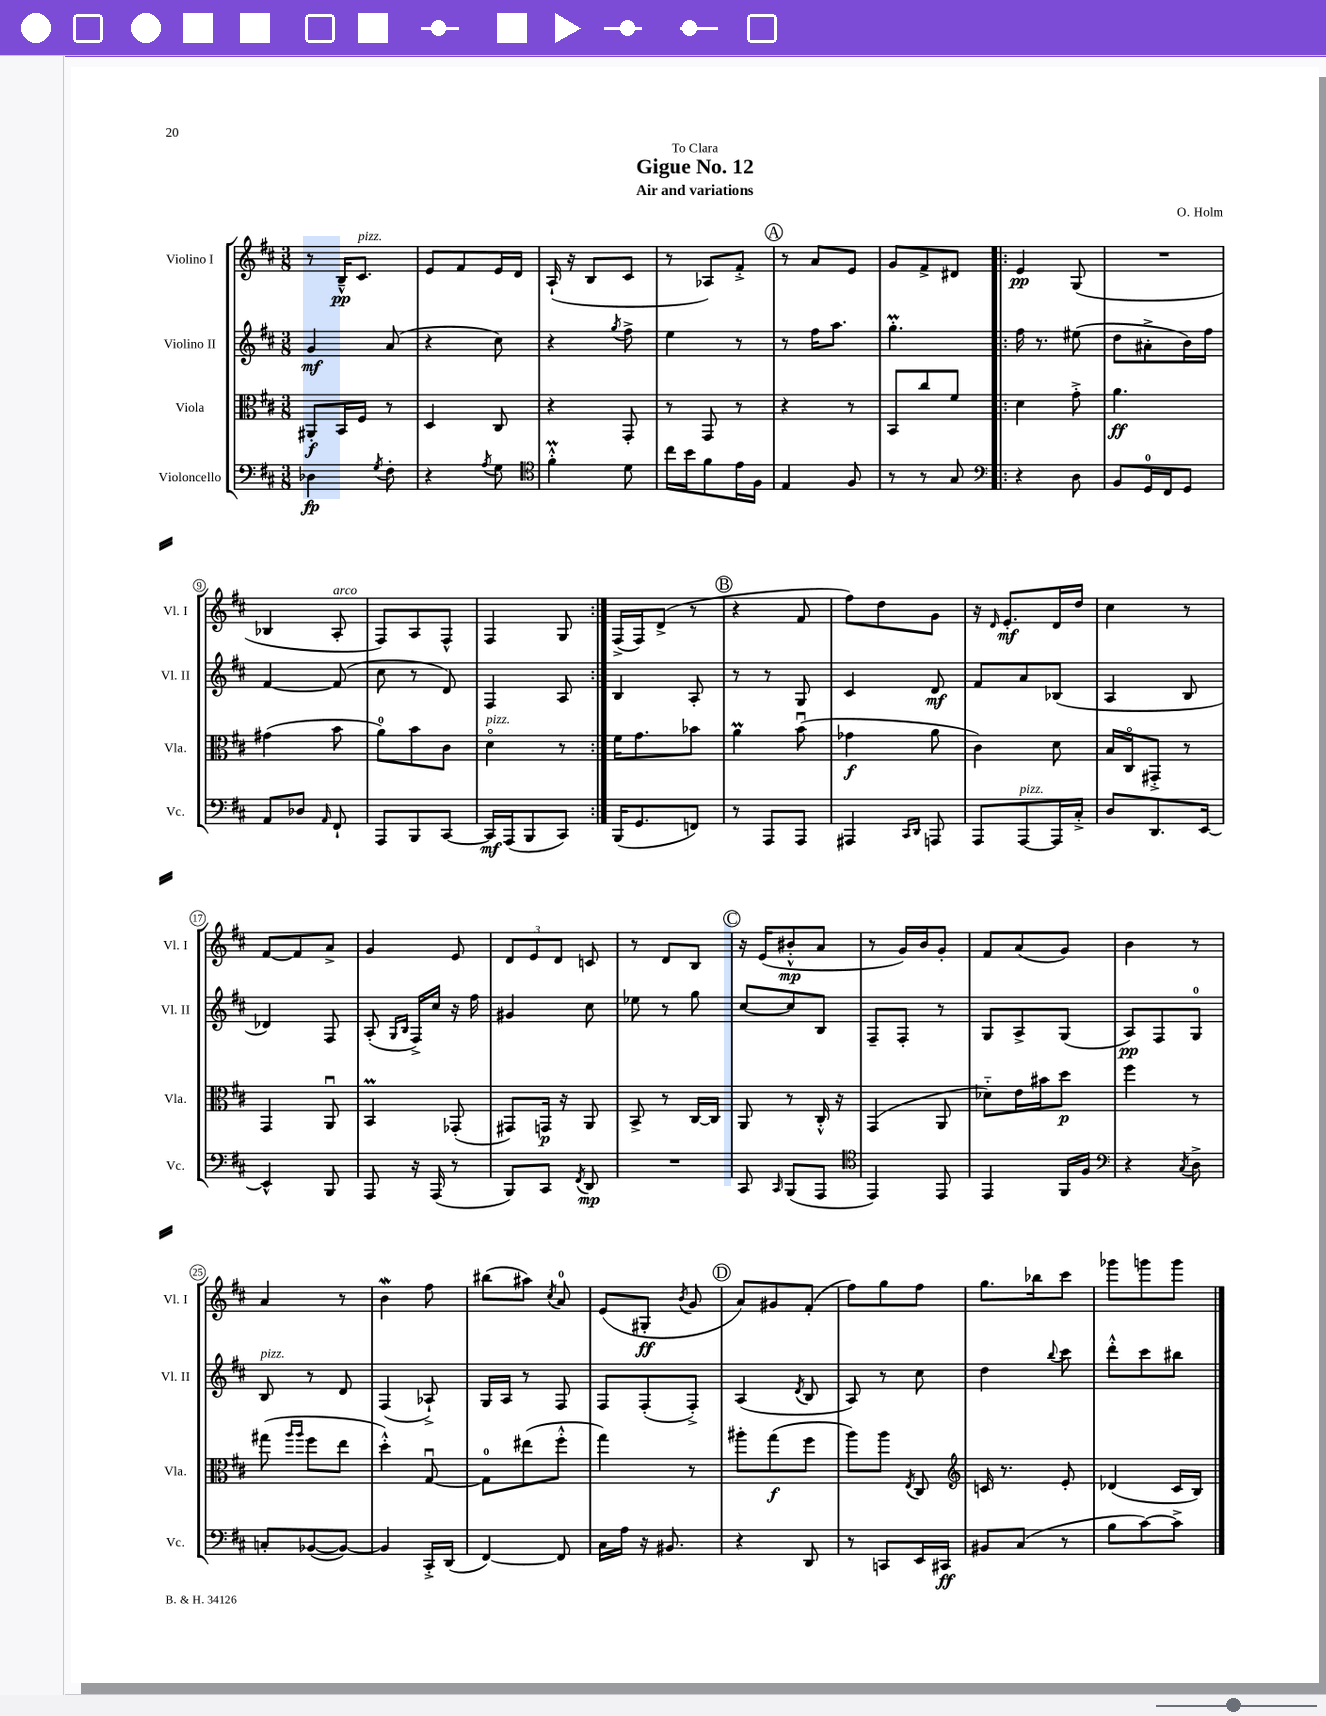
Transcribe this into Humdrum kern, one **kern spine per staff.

**kern	**dynam	**kern	**dynam	**kern	**dynam	**kern	**dynam
*part4	*part4	*part3	*part3	*part2	*part2	*part1	*part1
*staff4	*staff4	*staff3	*staff3	*staff2	*staff2	*staff1	*staff1
*I"Violoncello	*	*I"Viola	*	*I"Violino II	*	*I"Violino I	*
*I'Vc.	*	*I'Vla.	*	*I'Vl. II	*	*I'Vl. I	*
*clefF4	*	*clefC3	*	*clefG2	*	*clefG2	*
*k[f#c#]	*	*k[f#c#]	*	*k[f#c#]	*	*k[f#c#]	*
*M3/8	*	*M3/8	*	*M3/8	*	*M3/8	*
=1	=1	=1	=1	=1	=1	=1	=1
4D-X\	fp	8AA#X'/L	f	4g/	mf	8r	.
.	.	16BB/L	.	.	.	16B~^^/KL	pp
!	!	!	!	!	!	!LO:TX:a:i:t=pizz.	!
.	.	16F#/JJ	.	.	.	8.c#/J	.
8qG/	.	.	.	.	.	.	.
8F#'\	.	8r	.	(8a/	.	.	.
=2	=2	=2	=2	=2	=2	=2	=2
4r	.	4D/	.	4r	.	8e/L	.
.	.	.	.	.	.	8f#/	.
8qA/	.	.	.	.	.	.	.
8G\	.	8C#/	.	8cc#\)	.	16e/L	.
.	.	.	.	.	.	16d/JJ	.
=3	=3	=3	=3	=3	=3	=3	=3
*clefC4	*	*	*	*	*	*	*
4f#m'^^\	.	4r	.	4r	.	(16A`/	.
.	.	.	.	.	.	16r	.
.	.	.	.	.	.	8B/L	.
.	.	.	.	8qgg/	.	.	.
8d\	.	8GG'/	.	8ff#^\	.	8c#/J	.
=4	=4	=4	=4	=4	=4	=4	=4
16cc#\LL	.	8r	.	4ee\	.	8r	.
16b\J	.	.	.	.	.	.	.
8f#\	.	8GG/	.	.	.	8A-X/L)	.
16e\L	.	8r	.	8r	.	8f#'^/J	.
16F#\JJ	.	.	.	.	.	.	.
!!LO:REH:place=s1:t=A
=5	=5	=5	=5	=5	=5	=5	=5
4E/	.	4r	.	8r	.	8r	.
.	.	.	.	16ff#\KL	.	8a/L	.
.	.	.	.	8.aa\J	.	.	.
8F#/	.	8r	.	.	.	8e/J	.
=6	=6	=6	=6	=6	=6	=6	=6
8r	.	8BB/L	.	4.ggM'\	.	8g/L	.
8r	.	8cc#/	.	.	.	8f#^/	.
8G/	.	8f#/J	.	.	.	8d#X/J	.
=7!|:	=7!|:	=7!|:	=7!|:	=7!|:	=7!|:	=7!|:	=7!|:
*clefF4	*	*	*	*	*	*	*
4r	.	4d\	.	16ff#\	.	4e/	pp
.	.	.	.	8.r	.	.	.
8D\	.	8g'^\	.	(8ee#X\	.	(8G/	.
=8	=8	=8	=8	=8	=8	=8	=8
8BB/L	.	4.a\	ff	8dd\L	.	4.r	.
16GG/L	.	.	.	8a#X'^\	.	.	.
16FF#/J	.	.	.	.	.	.	.
8GG/J	.	.	.	16b\L)	.	.	.
.	.	.	.	16ff#\JJ	.	.	.
!!LO:LB:g=z
=9	=9	=9	=9	=9	=9	=9	=9
8AA/L	.	(4g#X\	.	[4f#/	.	4B-X/	.
8D-X/J	.	.	.	.	.	.	.
16qqAA/	.	.	.	.	.	.	.
!	!	!	!	!	!	!LO:TX:a:i:t=arco	!
8FF#`/	.	8b\	.	(8f#/]	.	8A'/	.
=10	=10	=10	=10	=10	=10	=10	=10
8AAA/L	.	8a\L)	.	8cc#\	.	8F#/L)	.
8BBB/	.	8b\	.	8r	.	8A/	.
[8CC#/J	.	8c#\J	.	8d/)	.	8F#^^/J	.
=11	=11	=11	=11	=11	=11	=11	=11
!	!	!LO:TX:a:i:t=pizz.	!	!	!	!	!
16CC#/LL]	mf	4d\	.	4F#/	.	4F#/	.
(16AAA/J	.	.	.	.	.	.	.
8BBB/	.	.	.	.	.	.	.
8CC#/J)	.	8r	.	8A/	.	8G/	.
=12:|!	=12:|!	=12:|!	=12:|!	=12:|!	=12:|!	=12:|!	=12:|!
(16BBB/KL	.	16f#\KL	.	4B/	.	(16F#^/LL	.
8.GG/	.	8.g\	.	.	.	16F#/J)	.
.	.	.	.	.	.	(8d^/J	.
8FFn/J)	.	8b-X\J	.	8A'/	.	8r	.
!!LO:REH:place=s1:t=B
=13	=13	=13	=13	=13	=13	=13	=13
8r	.	4aM\	.	8r	.	4r	.
8AAA/L	.	.	.	8r	.	.	.
8AAA/J	.	(8bu\	.	8G/	.	8f#/	.
=14	=14	=14	=14	=14	=14	=14	=14
4AAA#X/	.	4g-X\	f	4c#/	.	8ff#\L)	.
.	.	.	.	.	.	8dd\	.
16qqCC#/LL	.	.	.	.	.	.	.
16qqDD/JJ	.	.	.	.	.	.	.
8AAAn/	.	8a\	.	8d/	mf	8g\J	.
=15	=15	=15	=15	=15	=15	=15	=15
8AAA/L	.	4c#\)	.	8f#/L	.	16r	.
.	.	.	.	.	.	16qqd/	.
.	.	.	.	.	.	8.e'/L	mf
!LO:TX:a:i:t=pizz.	!	!	!	!	!	!	!
[8AAA/	.	.	.	8a/	.	.	.
16AAA/L]	.	8d\	.	(8B-X/J	.	16d/L	.
16C#'^/JJ	.	.	.	.	.	16dd/JJ	.
=16	=16	=16	=16	=16	=16	=16	=16
8D/L	.	16B/LL	.	4A/	.	4cc#\	.
.	.	16C#/J	.	.	.	.	.
8.DD/	.	8GG#X'^/J	.	.	.	.	.
.	.	8r	.	8B/	.	8r	.
[16EE/Jk	.	.	.	.	.	.	.
!!LO:LB:g=z
=17	=17	=17	=17	=17	=17	=17	=17
4EE^^/]	.	4GG/	.	4d-X/)	.	[8f#/L	.
.	.	.	.	.	.	8f#/]	.
8BBB/	.	8AAu/	.	8F#/	.	8a^/J	.
=18	=18	=18	=18	=18	=18	=18	=18
8AAA/	.	4BBM/	.	(8A'/	.	4g/	.
.	.	.	.	16qqG/LL	.	.	.
.	.	.	.	16qqB/JJ	.	.	.
16r	.	.	.	16F#^/LL)	.	.	.
(16AAA/	.	.	.	16cc#/JJ	.	.	.
8r	.	(8GG-X'/	.	16r	.	8e/	.
.	.	.	.	16ff#\	.	.	.
=19	=19	=19	=19	=19	=19	=19	=19
8BBB/L)	.	8GG#X/L)	.	4g#X/	.	12d/L	.
.	.	.	.	.	.	12e/	.
8CC#/J	.	16GGn/Jk	p	.	.	.	.
.	.	.	.	.	.	12d/J	.
.	.	16r	.	.	.	.	.
8qFF#/	.	.	.	.	.	.	.
8DD/	mp	8AA/	.	8cc#\	.	8cn/	.
=20	=20	=20	=20	=20	=20	=20	=20
4.r	.	8BB^/	.	8ee-X\	.	8r	.
.	.	8r	.	8r	.	8d/L	.
.	.	[16C#/LL	.	8gg\	.	8B/J	.
.	.	16C#/JJ]	.	.	.	.	.
!!LO:REH:place=s1:t=C
=21	=21	=21	=21	=21	=21	=21	=21
8CC#/	.	8AA/	.	[8cc#/L	.	16r	.
.	.	.	.	.	.	(16e/KL	.
16qqCC#/	.	.	.	.	.	.	.
(8BBB/L	.	8r	.	8cc#/]	.	8b#X'^^/	mp
8AAA/J	.	16C#'^^/	.	8B/J	.	8a/J	.
.	.	16r	.	.	.	.	.
=22	=22	=22	=22	=22	=22	=22	=22
*clefC4	*	*	*	*	*	*	*
4EE/)	.	(4GG/	.	8F#~/L	.	8r	.
.	.	.	.	8F#'/J	.	16g/LL)	.
.	.	.	.	.	.	16b/J	.
8EE/	.	8AA/	.	8r	.	8g'/J	.
=23	=23	=23	=23	=23	=23	=23	=23
4EE/	.	8d-X\L)	.	8G/L	.	8f#/L	.
.	.	16e\L	.	8A^/	.	(8a/	.
.	.	16b#X\J	.	.	.	.	.
16FF#/LL	.	8dd\J	p	(8G/J	.	8g/J)	.
16F#/JJ	.	.	.	.	.	.	.
=24	=24	=24	=24	=24	=24	=24	=24
*clefF4	*	*	*	*	*	*	*
4r	.	4ff#\	.	8A/L)	pp	4b\	.
.	.	.	.	8F#/	.	.	.
8qC#/	.	.	.	.	.	.	.
8D^\	.	8r	.	8G/J	.	8r	.
!!LO:LB:g=z
=25	=25	=25	=25	=25	=25	=25	=25
!	!	!	!	!LO:TX:a:i:t=pizz.	!	!	!
8Cn'/L	.	(8gg#X\	.	8B/	.	4a/	.
.	.	16qqaa/LL	.	.	.	.	.
.	.	16qqaa/JJ	.	.	.	.	.
([8BB-X/	.	8ff#\L	.	8r	.	.	.
8BB-/J_)	.	8ee\J	.	8d/	.	8r	.
=26	=26	=26	=26	=26	=26	=26	=26
4BB-/]	.	4dd'^^\)	.	(4F#/	.	4bW\	.
16CC#'^/LL	.	[8Gu/	.	8A-X`^/)	.	8ff#\	.
(16DD/JJ	.	.	.	.	.	.	.
=27	=27	=27	=27	=27	=27	=27	=27
[4FF#/)	.	8G\L]	.	16G/LL	.	(8bb#X\L	.
.	.	.	.	16A/JJ	.	.	.
.	.	(8ee#X\	.	8r	.	8aa#X\J)	.
.	.	.	.	.	.	8qcc#/	.
8FF#/]	.	8ff#'^^\J	.	8F#/	.	8a/	.
=28	=28	=28	=28	=28	=28	=28	=28
16C#\LL	.	4gg\)	.	8F#/L	.	(8e/L	.
16A\JJ	.	.	.	.	.	.	.
16r	.	.	.	(8F#'/	.	8G#X'/J	ff
8.BB#X/	.	.	.	.	.	.	.
.	.	.	.	.	.	8qb/	.
.	.	8r	.	8F#'^/J)	.	8g/	.
!!LO:REH:place=s1:t=D
=29	=29	=29	=29	=29	=29	=29	=29
4r	.	8aa#X'\L	.	(4A/	.	8a/L)	.
.	.	(8gg\	f	.	.	8g#X/	.
.	.	.	.	8qd/	.	.	.
8DD/	.	8ff#\J	.	8B/	.	(8f#'/J	.
=30	=30	=30	=30	=30	=30	=30	=30
8r	.	8aa\L)	.	8A/)	.	8ff#\L)	.
8CCn/L	.	8aa\J	.	8r	.	8gg\	.
.	.	8qE/	.	.	.	.	.
16EE/L	.	8C#/	.	8cc#\	.	8ff#\J	.
16CC#X/JJ	ff	.	.	.	.	.	.
=31	=31	=31	=31	=31	=31	=31	=31
*	*	*clefG2	*	*	*	*	*
8BB#X/L	.	16cn/	.	4dd\	.	8.gg\L	.
.	.	8.r	.	.	.	.	.
(8C#/J	.	.	.	.	.	.	.
.	.	.	.	.	.	16bb-X\k	.
.	.	.	.	8qqbb/	.	.	.
8r	.	8e'/	.	8ccc#\	.	8ccc#\J	.
=32	=32	=32	=32	=32	=32	=32	=32
8B\L	.	(4d-X/	.	8ddd'^^\L	.	8ggg-X\L	.
[8c#\)	.	.	.	8ccc#\	.	8gggn\	.
8c#^\J]	.	16c#/LL	.	8bb#X\J	.	8ggg\J	.
.	.	16B/JJ)	.	.	.	.	.
==	==	==	==	==	==	==	==
*-	*-	*-	*-	*-	*-	*-	*-
